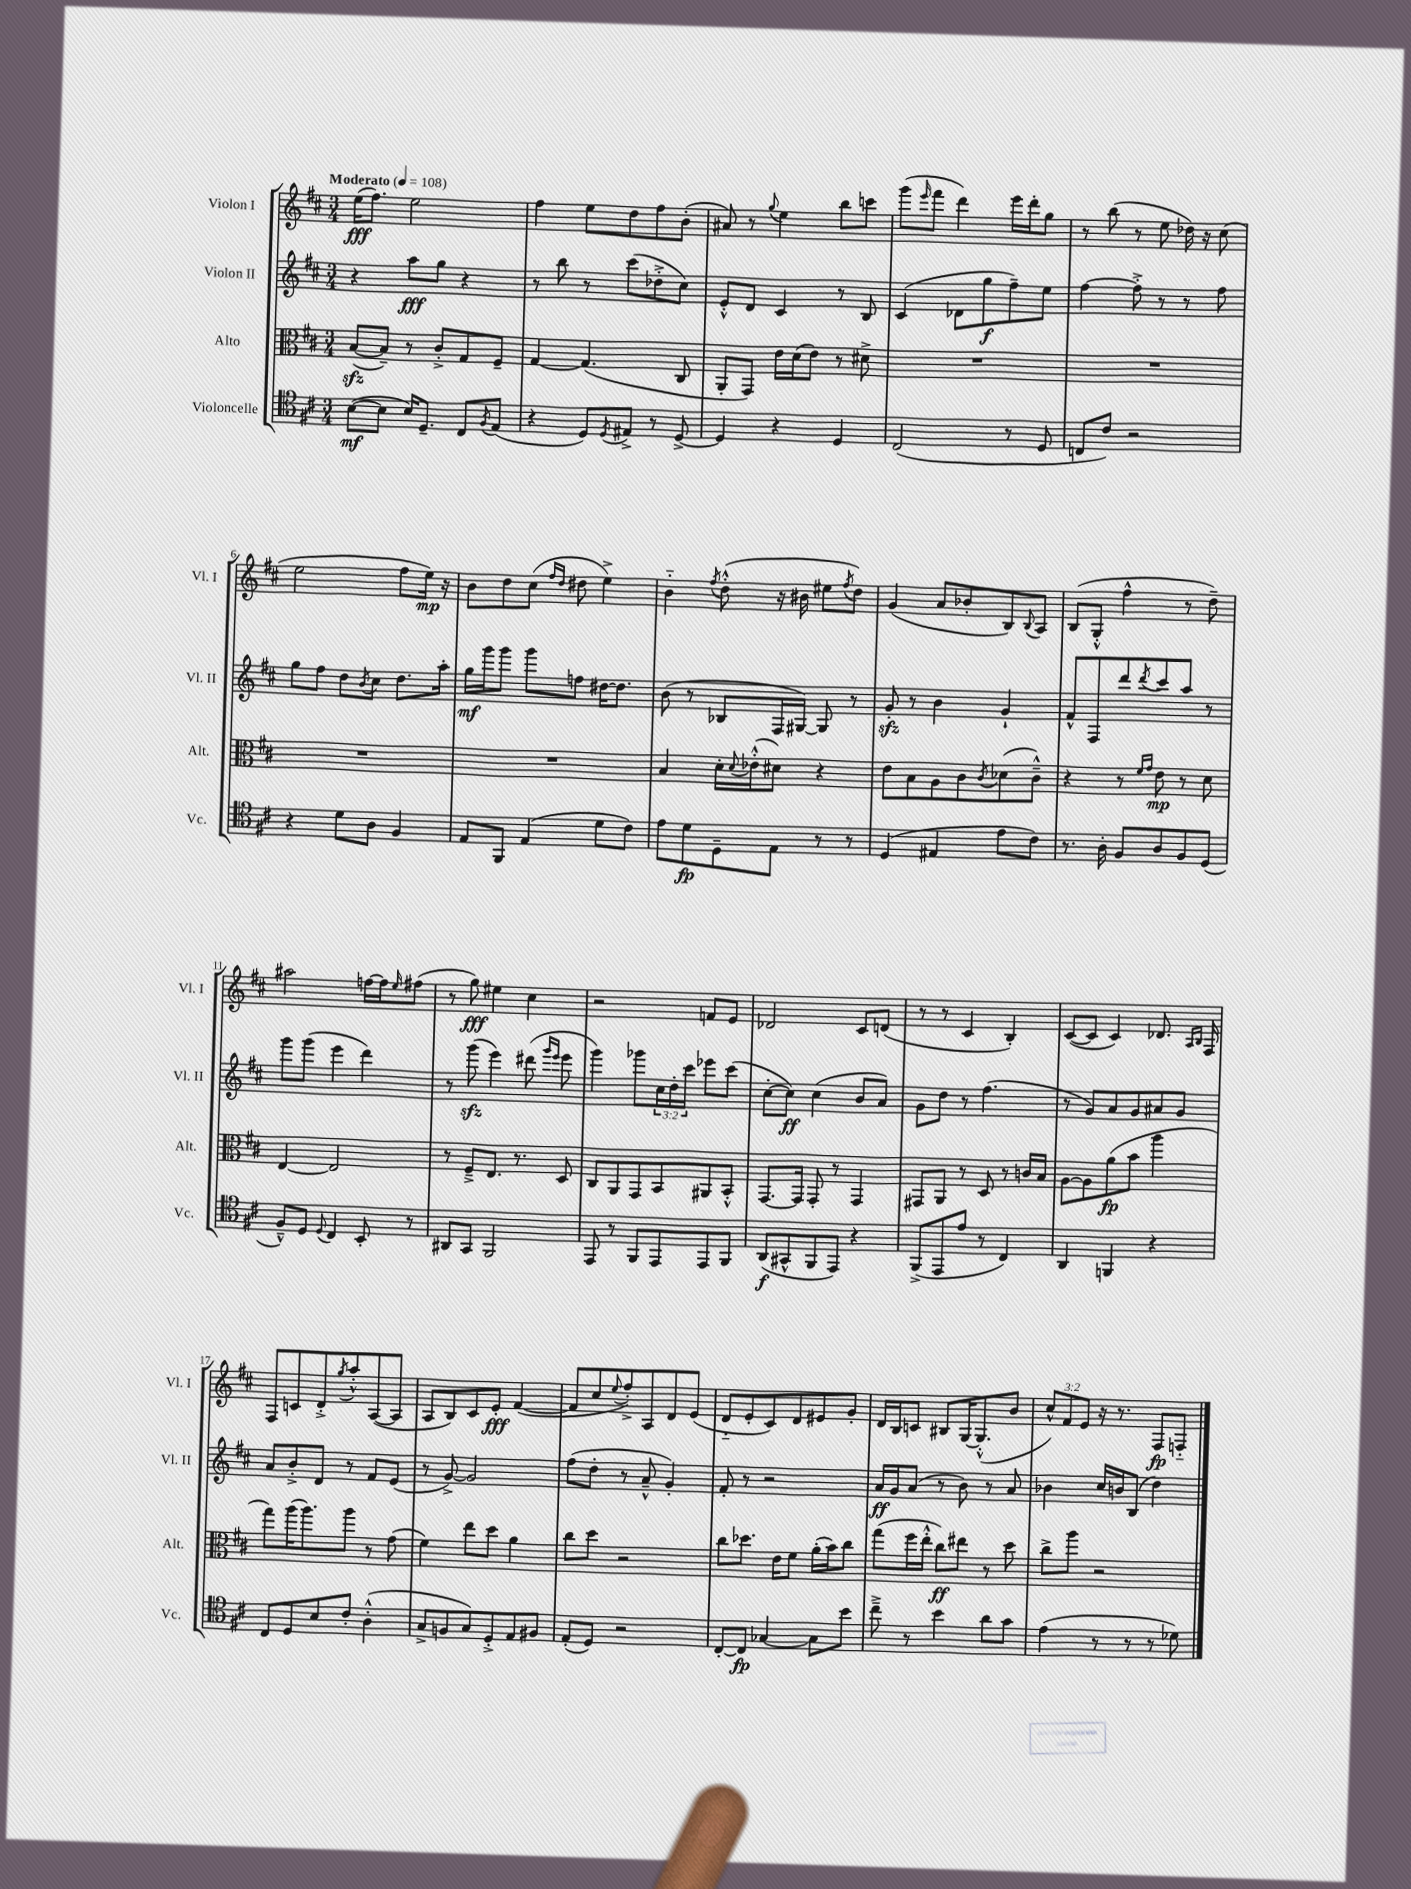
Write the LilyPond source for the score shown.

<<
\new StaffGroup <<
\new Staff = "s0" \with { instrumentName = "Violon I" shortInstrumentName = "Vl. I" } {
    \clef treble \key d \major \numericTimeSignature \time 3/4 \override Staff.TupletNumber.text = #tuplet-number::calc-fraction-text \tempo "Moderato" 4 = 108
    e''16\fff( fis''8.) e''2 |
    fis''4 e''8 d''8 fis''8 b'8-.( |
    ais'8) r8 \appoggiatura { g''8 } e''4 b''8 c'''8 |
    g'''8( \grace { e'''16 } fis'''8 d'''4) e'''16 d'''16-. g''8 |
    r8 b''8( r8 e''8 des''16) r16 cis''8( |
    e''2 fis''8 e''16\mp) r16 |
    b'8 d''8 cis''8( \grace { fis''16 d''16 } dis''8 e''4->) |
    b'4-_ \acciaccatura { fis''8 } d''8-.-^( r16 bis'16 eis''8 \acciaccatura { fis''8 } d''8) |
    g'4( a'8 bes'8-. b8) \appoggiatura { b8 } a8 |
    b8( g8-.-^ fis''4-^ r8 d''8--) |
    ais''2 f''16~ f''16 \grace { e''16 } fis''8( |
    r8 g''8\fff) eis''4 cis''4 |
    r2 f'8 e'8 |
    des'2 cis'8 d'8( |
    r8 r8 cis'4 b4-.) |
    cis'8~( cis'8 cis'4) des'8. \grace { a16 b16 } fis16 |
    fis8 c'8 d'8-.-> \acciaccatura { g''8 } a''8-.-^ a8~( a8 |
    a8 b8) cis'8 e'8-.\fff fis'4~( |
    fis'8 cis''8 \appoggiatura { e''8 } fis''8-.->) a8 d'8 e'8( |
    d'8-_ e'8-. cis'8) d'8 eis'8 g'8-. |
    d'16 b16 c'8 bis8 g16~ g8.-.-^( b'8 |
    \tuplet 3/2 { cis''8-^) fis'8 e'8 } r16 r8. fis8\fp f8-_ \bar "|." |
}
\new Staff = "s1" \with { instrumentName = "Violon II" shortInstrumentName = "Vl. II" } {
    \clef treble \key d \major \numericTimeSignature \time 3/4 \override Staff.TupletNumber.text = #tuplet-number::calc-fraction-text
    r4 a''8\fff g''8 r4 |
    r8 b''8 r8 cis'''8( des''8-.-> cis''8) |
    e'8-.-^ d'8 cis'4 r8 b8 |
    cis'4( des'8 g''8\f fis''8--) e''8 |
    fis''4~ fis''8-.-> r8 r8 fis''8 |
    g''8 fis''8 d''8 \acciaccatura { b'8 } cis''8 d''8. a''16-. |
    g''16\mf g'''16 g'''8 g'''8 f''8 dis''16~ dis''8. |
    b'8( r8 bes8 fis16 gis16~) gis8 r8 |
    g'8-.\sfz r8 b'4 g'4-! |
    fis'8-^ fis8 d'''8 \acciaccatura { d'''8 } cis'''8 a''8 r8 |
    g'''8 g'''8( e'''4 d'''4) |
    r8 g'''8\sfz( e'''4) dis'''8( \grace { g'''16 e'''16 } e'''8 |
    g'''4) ges'''8 \tuplet 3/2 { cis''16 d''16-. cis'''16 } ees'''8 cis'''8( |
    cis''8~-. cis''8\ff) cis''4( b'8 a'8) |
    g'8 d''8 r8 fis''4.( |
    r8 g'8) a'8 g'8 ais'8 g'8 |
    a'8 b'8-.-> d'8 r8 fis'8 e'8( |
    r8 g'8~->) g'2 |
    fis''8( d''8-. r8 a'8---^ g'4-.) |
    fis'8-. r8 r2 |
    a'16\ff g'16 a'8( r8 b'8) r8 a'8 |
    bes'4 cis''16 b'16 b8( d''4) \bar "|." |
}
\new Staff = "s2" \with { instrumentName = "Alto" shortInstrumentName = "Alt." } {
    \clef alto \key d \major \numericTimeSignature \time 3/4
    b8~\sfz( b8--) r8 cis'8-.-> g8 fis8-- |
    g4~ g4.( cis8 |
    a,8-. g,8) e'16 d'16( e'8) r8 dis'8-> |
    R2. |
    R2. |
    R2. |
    R2. |
    b4 d'16-. \appoggiatura { d'8 } ees'16-.-^( dis'8) r4 |
    e'8 b8 a8 cis'8 \acciaccatura { cis'8 } des'8( cis'8---^) |
    r4 r8 \grace { fis'16 g'16 } e'8\mp r8 d'8 |
    e4~ e2 |
    r8 fis8---> e8. r8. d8 |
    cis8 a,8 g,8 b,8 ais,8 b,8-.-^ |
    g,8.~ g,16 g,8-. r8 g,4 |
    gis,8 a,8 r8 d8 r8 c'16 b16 |
    a8~ a8 a'8\fp( b'8 a''4 |
    g''8) a''16( a''8.) a''8 r8 g'8( |
    fis'4) e''8 d''8 a'4 |
    cis''8 d''8 r2 |
    cis''8 des''8. e'16 fis'8 a'16-.( b'16) cis''8 |
    g''8( fis''16 e''16-.-^ cis''8\ff) eis''8 r8 d''8 |
    cis''8-> a''8 r2 \bar "|." |
}
\new Staff = "s3" \with { instrumentName = "Violoncelle" shortInstrumentName = "Vc." } {
    \clef tenor \key d \major \numericTimeSignature \time 3/4
    b8~\mf( b8 b16) d8.-- cis8 \acciaccatura { fis8 } e8( |
    r4 d8) \acciaccatura { d8 } eis8-> r8 d8~-> |
    d4 r4 d4 |
    cis2( r8 d8 |
    c8 cis'8) r2 |
    r4 d'8 a8 fis4 |
    e8 fis,8 e4( d'8 cis'8) |
    e'8 d'8\fp d8-- e8 r8 r8 |
    d4( eis4 e'8 cis'8) |
    r8. a16-. fis8 a8 fis8 d8( |
    fis8---^) d8 \appoggiatura { d8 } cis4 b,8-. r8 |
    ais,8 g,8 fis,2 |
    e,8 r8 fis,8 e,8 e,8 fis,8 |
    a,8\f( gis,8-^ fis,8 e,8) r4 |
    fis,8->( e,8 e'8 r8 cis4) |
    a,4 f,4 r4 |
    cis8 d8 b8 cis'8-. a4-.-^( |
    g8-> f8 g8) d8-.-> e8 fis8 |
    e8-.( d8) r2 |
    cis8~-. cis8\fp ges4~ ges8 b'8 |
    cis''8---> r8 b'4 a'8 g'8 |
    e'4( r8 r8 r8 des'8) \bar "|." |
}
>>
>>
